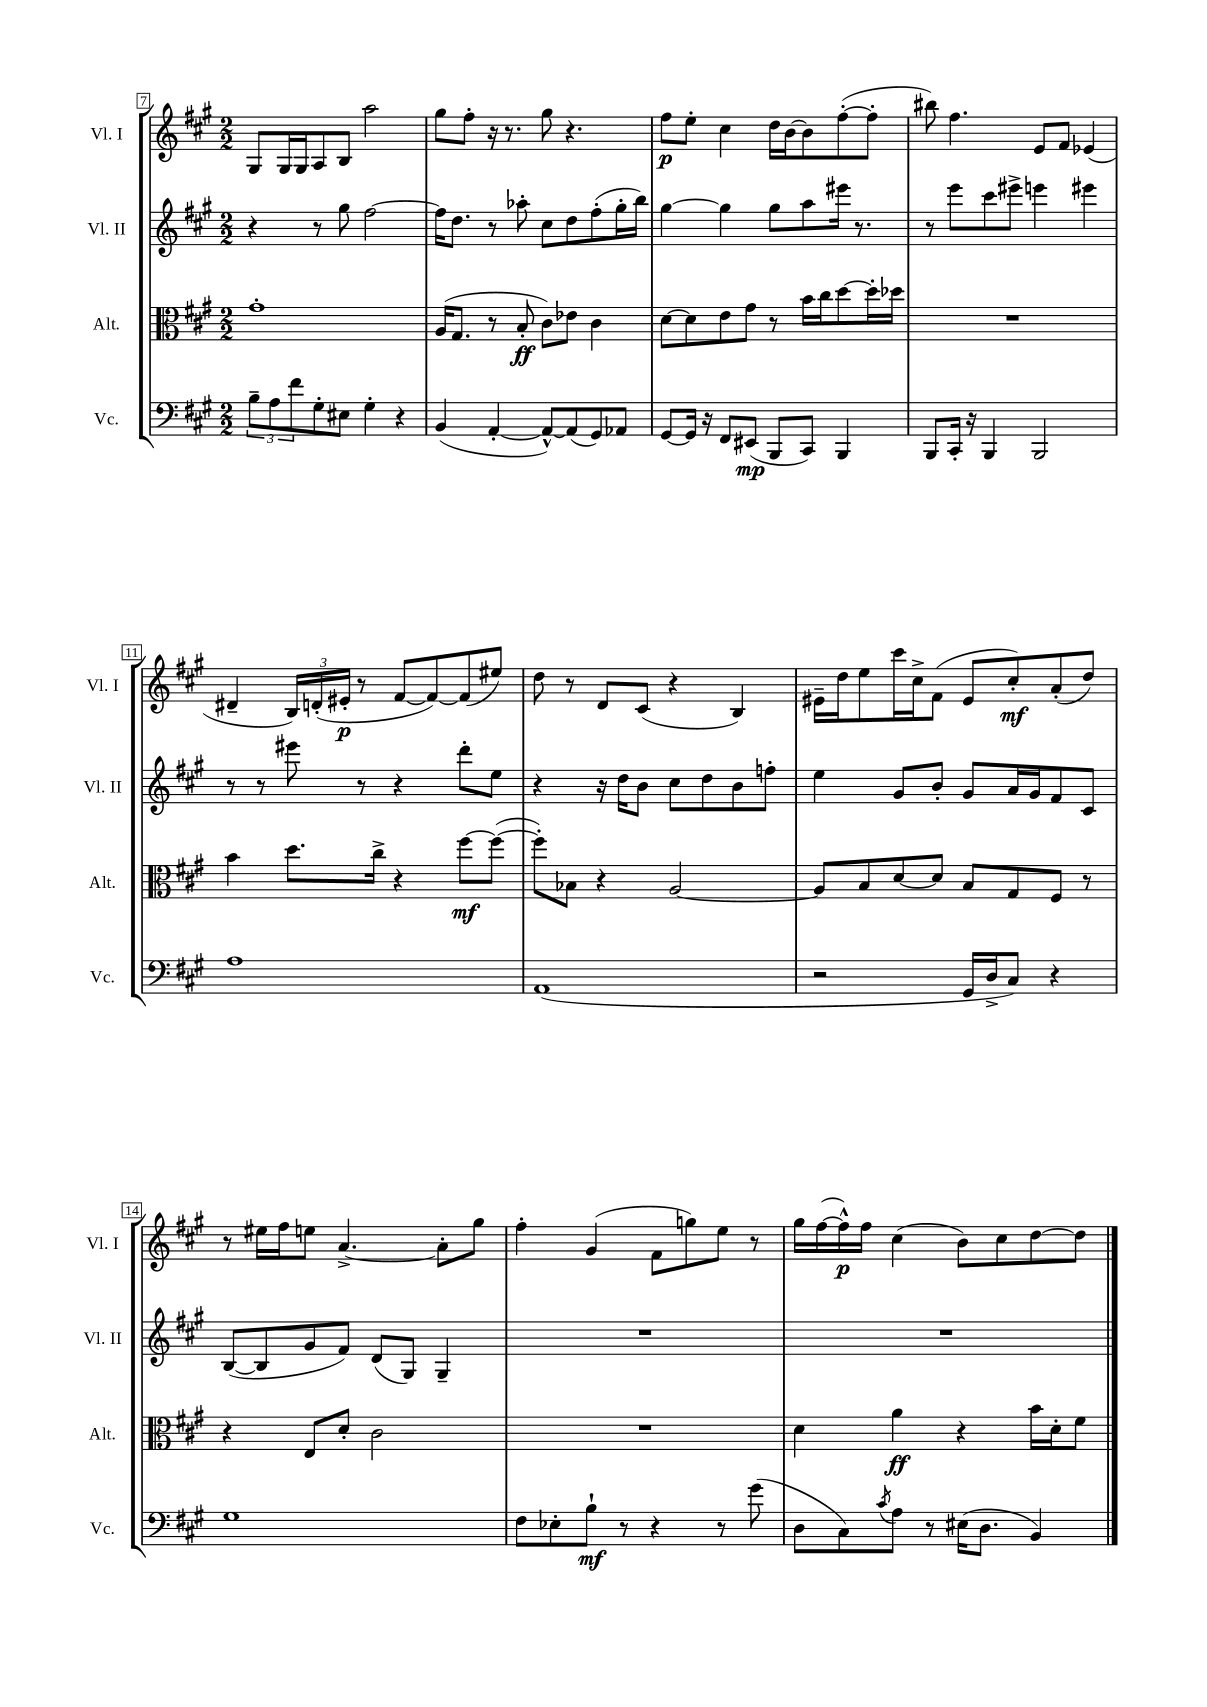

**kern	**dynam	**kern	**dynam	**kern	**kern	**dynam
*part4	*part4	*part3	*part3	*part2	*part1	*part1
*staff4	*staff4	*staff3	*staff3	*staff2	*staff1	*staff1
*I"Vc.	*	*I"Alt.	*	*I"Vl. II	*I"Vl. I	*
*I'Vc.	*	*I'Alt.	*	*I'Vl. II	*I'Vl. I	*
*clefF4	*	*clefC3	*	*clefG2	*clefG2	*
*k[f#c#g#]	*	*k[f#c#g#]	*	*k[f#c#g#]	*k[f#c#g#]	*
*M2/2	*	*M2/2	*	*M2/2	*M2/2	*
=7	=7	=7	=7	=7	=7	=7
12B~\L	.	1g#'	.	4r	8G#/L	.
12A\	.	.	.	.	.	.
.	.	.	.	.	16G#/L	.
12f#\	.	.	.	.	.	.
.	.	.	.	.	16G#/J	.
8G#'\	.	.	.	8r	8A/	.
8E#X\J	.	.	.	8gg#\	8B/J	.
4G#'\	.	.	.	[2ff#\	2aa\	.
4r	.	.	.	.	.	.
=8	=8	=8	=8	=8	=8	=8
(4BB/	.	(16A/KL	.	16ff#\KL]	8gg#\L	.
.	.	8.G#/J	.	8.dd\J	.	.
.	.	.	.	.	8ff#'\J	.
[4AA'/	.	8r	.	8r	16r	.
.	.	.	.	.	8.r	.
.	.	8B'/	ff	8aa-X'\	.	.
8AA^^/L_)	.	8c#\L)	.	8cc#\L	8gg#\	.
(8AA/]	.	8e-X\J	.	8dd\	4.r	.
8GG#/)	.	4c#\	.	(8ff#'\	.	.
8AA-X/J	.	.	.	16gg#'\L	.	.
.	.	.	.	16bb\JJ)	.	.
=9	=9	=9	=9	=9	=9	=9
[8GG#/L	.	[8d\L	.	[4gg#\	8ff#\L	p
16GG#/Jk]	.	8d\]	.	.	8ee'\J	.
16r	.	.	.	.	.	.
8FF#/L	.	8e\	.	4gg#\]	4cc#\	.
(8EE#X/J	mp	8g#\J	.	.	.	.
8BBB/L	.	8r	.	8gg#\L	16dd\LL	.
.	.	.	.	.	[16b\J	.
8CC#/J)	.	16b\LL	.	8aa\	8b\]	.
.	.	16cc#\J	.	.	.	.
4BBB/	.	[8dd\	.	16eee#X\Jk	([8ff#'\	.
.	.	.	.	8.r	.	.
.	.	16dd'\L]	.	.	8ff#'\J]	.
.	.	16dd-X\JJ	.	.	.	.
=10	=10	=10	=10	=10	=10	=10
8BBB/L	.	1r	.	8r	8bb#X\)	.
16CC#'/Jk	.	.	.	8eee\L	4.ff#\	.
16r	.	.	.	.	.	.
4BBB/	.	.	.	8ccc#\	.	.
.	.	.	.	8eee#X^\J	.	.
2BBB/	.	.	.	4eeen\	8e/L	.
.	.	.	.	.	8f#/J	.
.	.	.	.	4eee#X\	(4e-X/	.
!!LO:LB:g=z
=11	=11	=11	=11	=11	=11	=11
1A	.	4b\	.	8r	4d#X~/	.
.	.	.	.	8r	.	.
.	.	8.dd\L	.	8eee#X\	24B/LL)	.
.	.	.	.	.	(24dn'/	.
.	.	.	.	.	24e#X'/JJ	p
.	.	.	.	8r	8r	.
.	.	16cc#^\Jk	.	.	.	.
.	.	4r	.	4r	[8f#/L	.
.	.	.	.	.	8f#/_)	.
.	.	[8ff#\L	mf	8ddd'\L	(8f#/]	.
.	.	(8ff#\J_	.	8ee\J	8ee#X/J)	.
=12	=12	=12	=12	=12	=12	=12
(1AA	.	8ff#'\L])	.	4r	8dd\	.
.	.	8B-X\J	.	.	8r	.
.	.	4r	.	16r	8d/L	.
.	.	.	.	16dd\KL	.	.
.	.	.	.	8b\J	(8c#/J	.
.	.	[2A/	.	8cc#\L	4r	.
.	.	.	.	8dd\	.	.
.	.	.	.	8b\	4B/)	.
.	.	.	.	8ffn'\J	.	.
=13	=13	=13	=13	=13	=13	=13
2r	.	8A/L]	.	4ee\	16e#X~\LL	.
.	.	.	.	.	16dd\J	.
.	.	8B/	.	.	8ee\	.
.	.	[8d/	.	8g#/L	16ccc#\L	.
.	.	.	.	.	16cc#^\J	.
.	.	8d/J]	.	8b'/J	(8f#\J	.
16GG#/LL	.	8B/L	.	8g#/L	8e#/L	.
16D^/J	.	.	.	.	.	.
8C#/J)	.	8G#/	.	16a/L	8cc#'/)	mf
.	.	.	.	16g#/J	.	.
4r	.	8F#/J	.	8f#/	(8a'/	.
.	.	8r	.	8c#/J	8dd/J)	.
!!LO:LB:g=z
=14	=14	=14	=14	=14	=14	=14
1G#	.	4r	.	([8B/L	8r	.
.	.	.	.	8B/]	16ee#X\LL	.
.	.	.	.	.	16ff#\J	.
.	.	8E/L	.	8g#/	8een\J	.
.	.	8d'/J	.	8f#/J)	[4.a^/	.
.	.	2c#\	.	(8d/L	.	.
.	.	.	.	8G#/J)	.	.
.	.	.	.	4G#~/	8a'\L]	.
.	.	.	.	.	8gg#\J	.
=15	=15	=15	=15	=15	=15	=15
8F#\L	.	1r	.	1r	4ff#'\	.
8E-X'\	.	.	.	.	.	.
8B`\J	mf	.	.	.	(4g#/	.
8r	.	.	.	.	.	.
4r	.	.	.	.	8f#\L	.
.	.	.	.	.	8ggn\)	.
8r	.	.	.	.	8ee\J	.
(8g#\	.	.	.	.	8r	.
=16	=16	=16	=16	=16	=16	=16
8D\L	.	4d\	.	1r	16gg#\LL	.
.	.	.	.	.	([16ff#\	.
8C#\)	.	.	.	.	16ff#^^\])	p
.	.	.	.	.	16ff#\JJ	.
8qc#/	.	.	.	.	.	.
8A\J	.	4a\	ff	.	(4cc#\	.
8r	.	.	.	.	.	.
(16E#X\KL	.	4r	.	.	8b\L)	.
8.D\J	.	.	.	.	.	.
.	.	.	.	.	8cc#\	.
4BB/)	.	16b\LL	.	.	[8dd\	.
.	.	16d'\J	.	.	.	.
.	.	8f#\J	.	.	8dd\J]	.
==	==	==	==	==	==	==
*-	*-	*-	*-	*-	*-	*-
